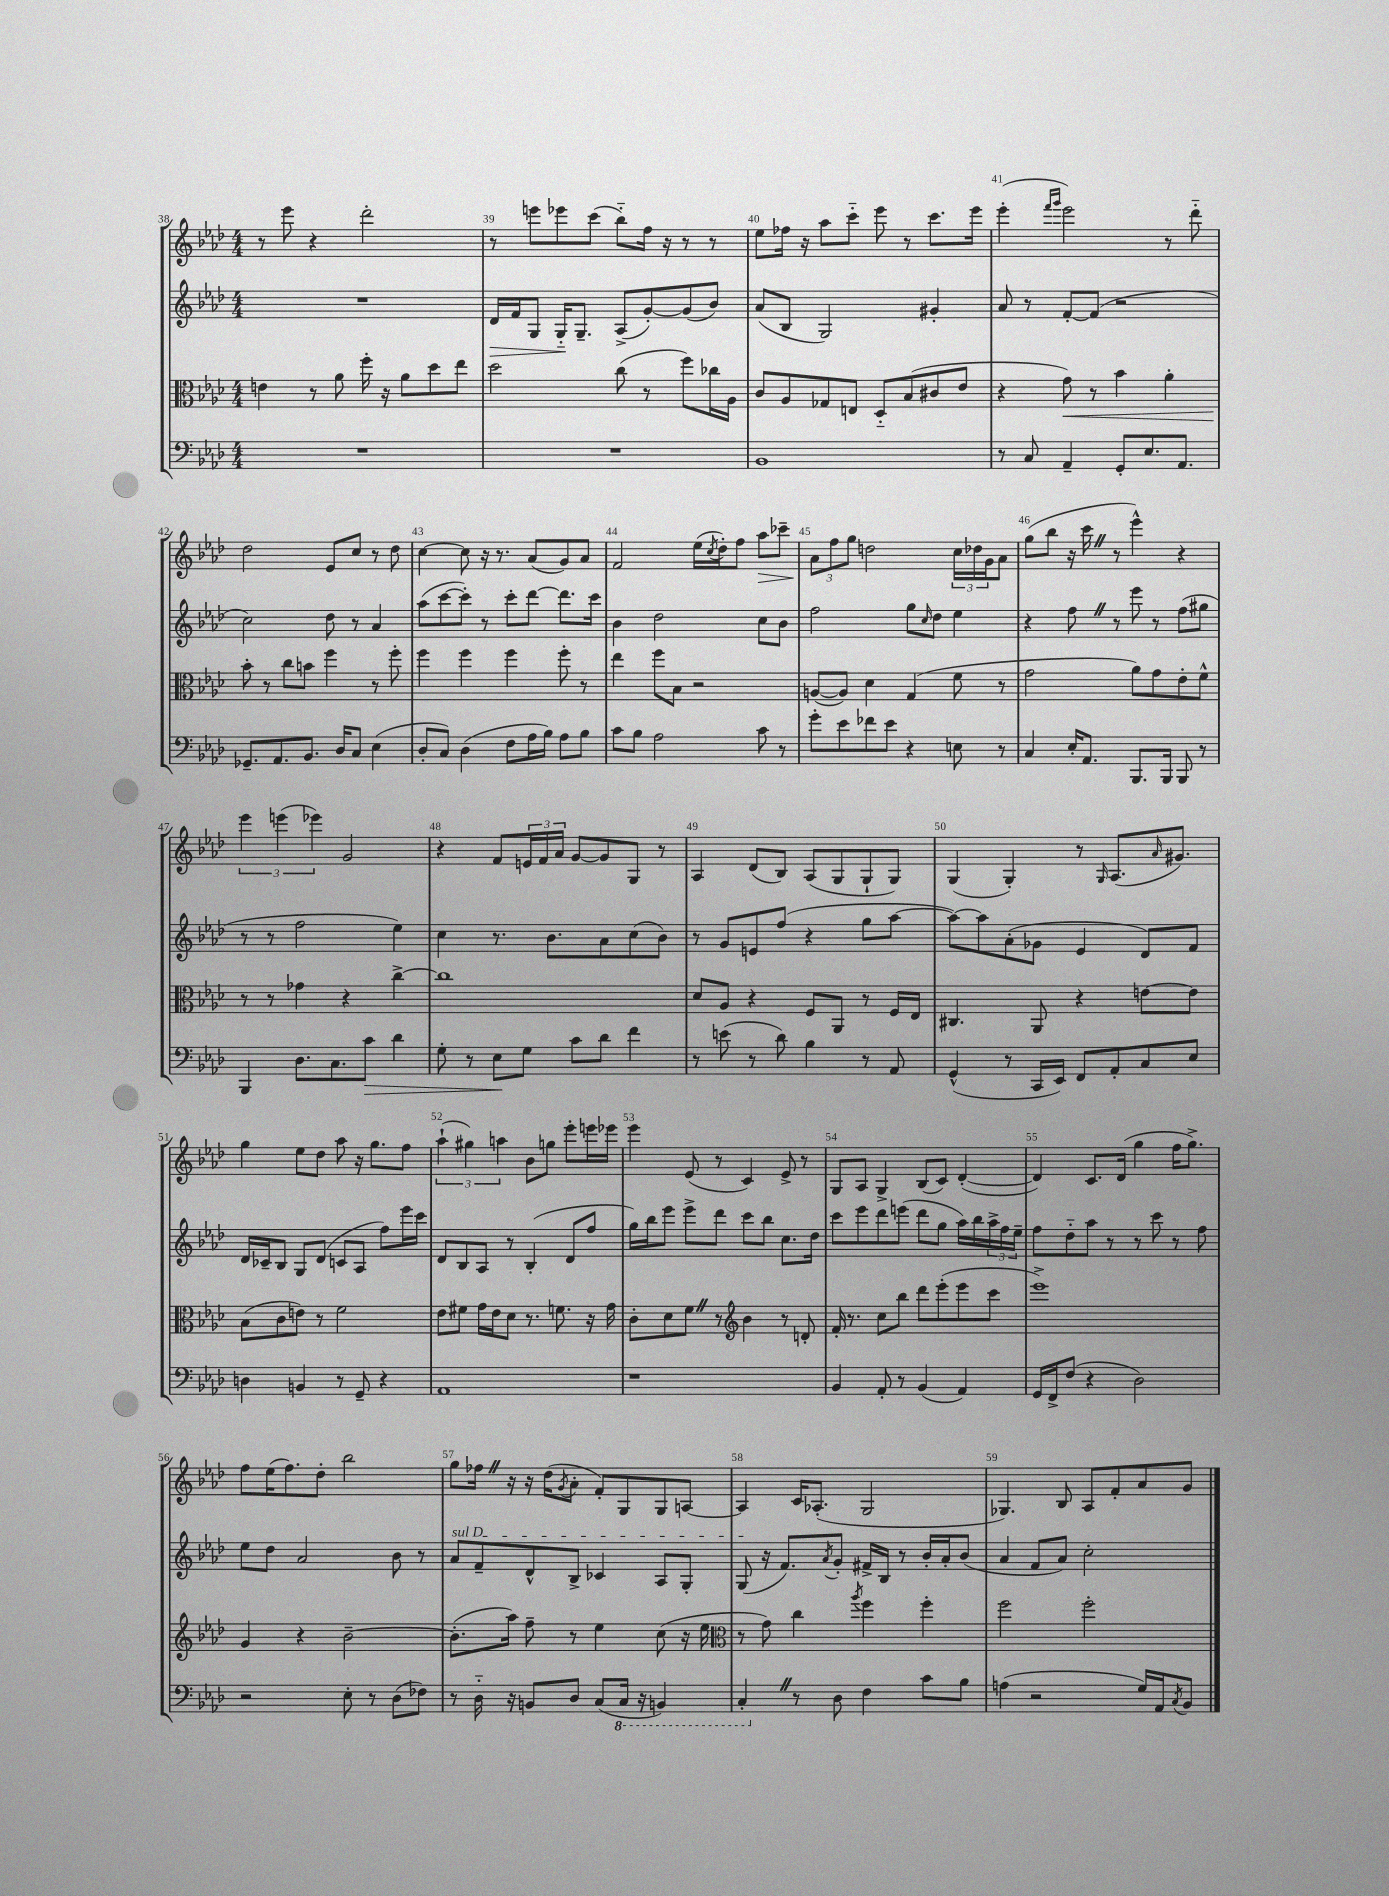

**kern	**kern	**kern	**kern
*staff4	*staff3	*staff2	*staff1
*clefF4	*clefC3	*clefG2	*clefG2
*k[b-e-a-d-]	*k[b-e-a-d-]	*k[b-e-a-d-]	*k[b-e-a-d-]
*M4/4	*M4/4	*M4/4	*M4/4
1r	4e	1r	8r
.	.	.	8eee-
.	8r	.	4r
.	8a-	.	.
.	16ff'	.	2ddd-'
.	16r	.	.
.	8a-	.	.
.	8dd-	.	.
.	8ee-	.	.
=	=	=	=
1r	2dd-	16d-	8r
.	.	16f	.
.	.	8G	8eee
.	.	16G'~	8eee-
.	.	8.G~	.
.	.	.	(8ccc
.	(8cc	(8A-^	8bb-'~)
.	8r	[8g')	16ff
.	.	.	16r
.	8ff)	(8g]	8r
.	16cc-	8b-)	8r
.	16A-	.	.
=	=	=	=
1BB-	8c	(8a-	8ee-
.	8A-	8B-	16ff-
.	.	.	16r
.	8G-	2G)	8aa-
.	8E	.	8ccc'~
.	8D-'~	.	8eee-
.	(8B-	.	8r
.	8c#	4g#'	8.ccc
.	8e-	.	.
.	.	.	16eee-
=	=	=	=
8r	4r	8a-	(4eee-'
8C	.	8r	.
.	.	.	16qqfff
.	.	.	16qqggg
4AA-~	8g)	[8f'	2eee-)
.	8r	(8f]	.
8GG'	4b-	2r	.
8.E-	.	.	.
.	4a-'	.	8r
8.AA-	.	.	.
.	.	.	8ddd-'~
=	=	=	=
8.GG-~	8b-'	2cc)	2dd-
.	8r	.	.
8.AA-	.	.	.
.	8cc	.	.
8.BB-	8b	.	.
.	4ff	8dd-	8e-
16D-	.	.	.
8C	.	8r	8cc
(4E-	8r	4a-	8r
.	8ff'	.	8dd-
=	=	=	=
8D-'	4ff	(8aa-	[4cc
8C)	.	[8ccc	.
(4D-	4ff	8ccc'])	8cc]
.	.	8r	16r
.	.	.	8.r
8F	4ff	8ccc'	.
16A-	.	[8ddd-	(8a-
16B-)	.	.	.
8A-	8ff'	8.ddd-]	8g)
8B-	8r	.	8a-
.	.	16ccc	.
=	=	=	=
8c	4ee-	4b-	2f
8B-	.	.	.
2A-	8ff	2dd-	.
.	8B-	.	.
.	2r	.	(16ee-
.	.	.	8qcc
.	.	.	16dd-')
.	.	.	8ff
8c	.	8cc	8aa-
8r	.	8b-	8ccc-~
=	=	=	=
8g'	([8A	2ff	12a-
.	.	.	12ff
8e-	8A])	.	.
.	.	.	12gg
8f-	4d-	.	2dd
8e-	.	.	.
4r	(4G	8gg	.
.	.	16qqcc	.
.	.	8dd-	.
8E	8f	4ee-	24cc
.	.	.	24dd-
.	.	.	24g
8r	8r	.	8a-
=	=	=	=
4C	2g	4r	(8gg
.	.	.	8bb-
16E-'	.	8ff	16r
8.AA-	.	.	16ccc
.	.	8r	8r
8.BBB-	8a-)	8eee-	4eee-^^)
.	8g	8r	.
16BBB-	.	.	.
8BBB-	8e-'	(8ff	4r
8r	8f^^	8gg#	.
=	=	=	=
4BBB-	8r	8r	6eee-
.	8r	8r	.
.	.	.	(6eee
8.D-	4g-	2ff	.
.	.	.	6eee-)
8.C	.	.	.
.	4r	.	2g
8c	.	.	.
4d-	[4cc^	4ee-)	.
=	=	=	=
8G'	1cc]	4cc	4r
8r	.	.	.
8E-	.	8.r	8f
8G	.	.	24e
.	.	.	24f
.	.	8.b-	.
.	.	.	24a-
8c	.	.	[8g
8d-	.	8a-	8g]
4f	.	(8cc	8G
.	.	8b-)	8r
=	=	=	=
8r	8d-	8r	4A-
(8e	8A-	8g	.
8r	4r	8e	(8d-
8d-)	.	(8ff	8B-)
4B-	8F	4r	(8A-
.	8AA-	.	8G
8r	8r	8gg	8G`
8AA-	16F	[8aa-	8G)
.	16E-	.	.
=	=	=	=
(4GG^^	4.C#	8aa-_)	(4G
.	.	8aa-]	.
8r	.	(8a-'	4G')
16CC	8AA-	8g-	.
16EE-)	.	.	.
8FF	4r	4e-	8r
.	.	.	16qqG
8AA-'	.	.	(8.A-
8C	[8e	8d-)	.
.	.	.	16qqa-
.	.	.	8.g#)
8E-	8e]	8f	.
=	=	=	=
4D	(8B-	16d-	4gg
.	.	16c-~	.
.	8c	8B-	.
4BB	8e)	8G	8ee-
.	8r	(8d-	8dd-
8r	2f	8c	8aa-
8GG~	.	8A-	16r
.	.	.	8.gg
4r	.	8ff)	.
.	.	16eee-	8ff
.	.	16ccc	.
=	=	=	=
1AA-	8e-	8d-	(6aa-`
.	8f#	8B-	.
.	.	.	6gg#)
.	16g	8A-	.
.	16e-	.	.
.	.	.	6aa
.	8d-	8r	.
.	8.r	(4B-'	8b-
.	.	.	8gg
.	8.f	.	.
.	.	8d-	8eee-'
.	16r	8ff	16eee
.	16g	.	16eee-
=	=	=	=
1r	8c'	16gg)	4eee-
.	.	16bb-	.
.	8d-	8eee-	.
.	8f	8eee-^	(8e-
.	8r	8ddd-	8r
*	*clefG2	*	*
.	4b-	8ccc	4c)
.	.	8bb-	.
.	8r	8.cc	8e-^
.	8d'	.	8r
.	.	16dd-	.
=	=	=	=
4BB-	16f'	8ccc	8G
.	8.r	.	.
.	.	8eee-	8A-
8AA-'	8cc	8ddd-	4G^
8r	8bb-	(8eee	.
(4BB-	8ddd-	8ddd-	(8B-
.	(8eee-'	8gg	8c)
4AA-)	8eee-	16aa-)	([4d-'
.	.	16bb-	.
.	8ccc	24aa-^	.
.	.	24ff	.
.	.	24ee-~	.
=	=	=	=
16GG	1eee-^)	8ff	4d-])
16FF^	.	.	.
(8F	.	8dd-'~	.
4r	.	8aa-	8.c
.	.	8r	.
.	.	.	(16d-
2D-)	.	8r	4gg
.	.	8ccc	.
.	.	8r	16ff
.	.	.	8.gg^)
.	.	8ff	.
=	=	=	=
2r	4g	8ee-	8ff
.	.	8dd-	(16ee-
.	.	.	8.ff)
.	4r	2a-	.
.	.	.	8dd-'
8E-'	[2b-~	.	2bb-
8r	.	.	.
(8D-	.	8b-	.
8F-)	.	8r	.
=	=	=	=
8r	(8.b-']	8a-	8gg
16D-'~	.	8f~	16ff-
16r	16aa-)	.	16r
8BB	8ff~	8d-^^	16r
.	.	.	(16dd-
.	.	.	8qg
8D-	8r	8B-^	8a-'
(8C	4ee-	4c-	8f')
16CC	.	.	8G
16r	.	.	.
4BBB)	(8cc	8A-	8G
.	16r	8G'	[8A
.	16ee-	.	.
=	=	=	=
*	*clefC3	*	*
4CC'	8r	(8G	4A]
.	8g)	16r	.
.	.	8.f)	.
8r	4cc	.	16c
.	.	.	(8.A-'
.	.	8qa-	.
8D-	.	8g'	.
.	8qaa-	.	.
4F	4ff	16f#^	2G
.	.	16B-	.
.	.	8r	.
8c	4ff'	16b-'	.
.	.	16a-'	.
8B-	.	(8b-	.
=	=	=	=
(4A	2ff	4a-	4.G-)
2r	.	8f	.
.	.	8a-)	8B-
.	2ff'	2cc'	8A-
.	.	.	8f'
16G)	.	.	8a-
16AA-	.	.	.
8qC	.	.	.
8BB-	.	.	8g
==	==	==	==
*-	*-	*-	*-
